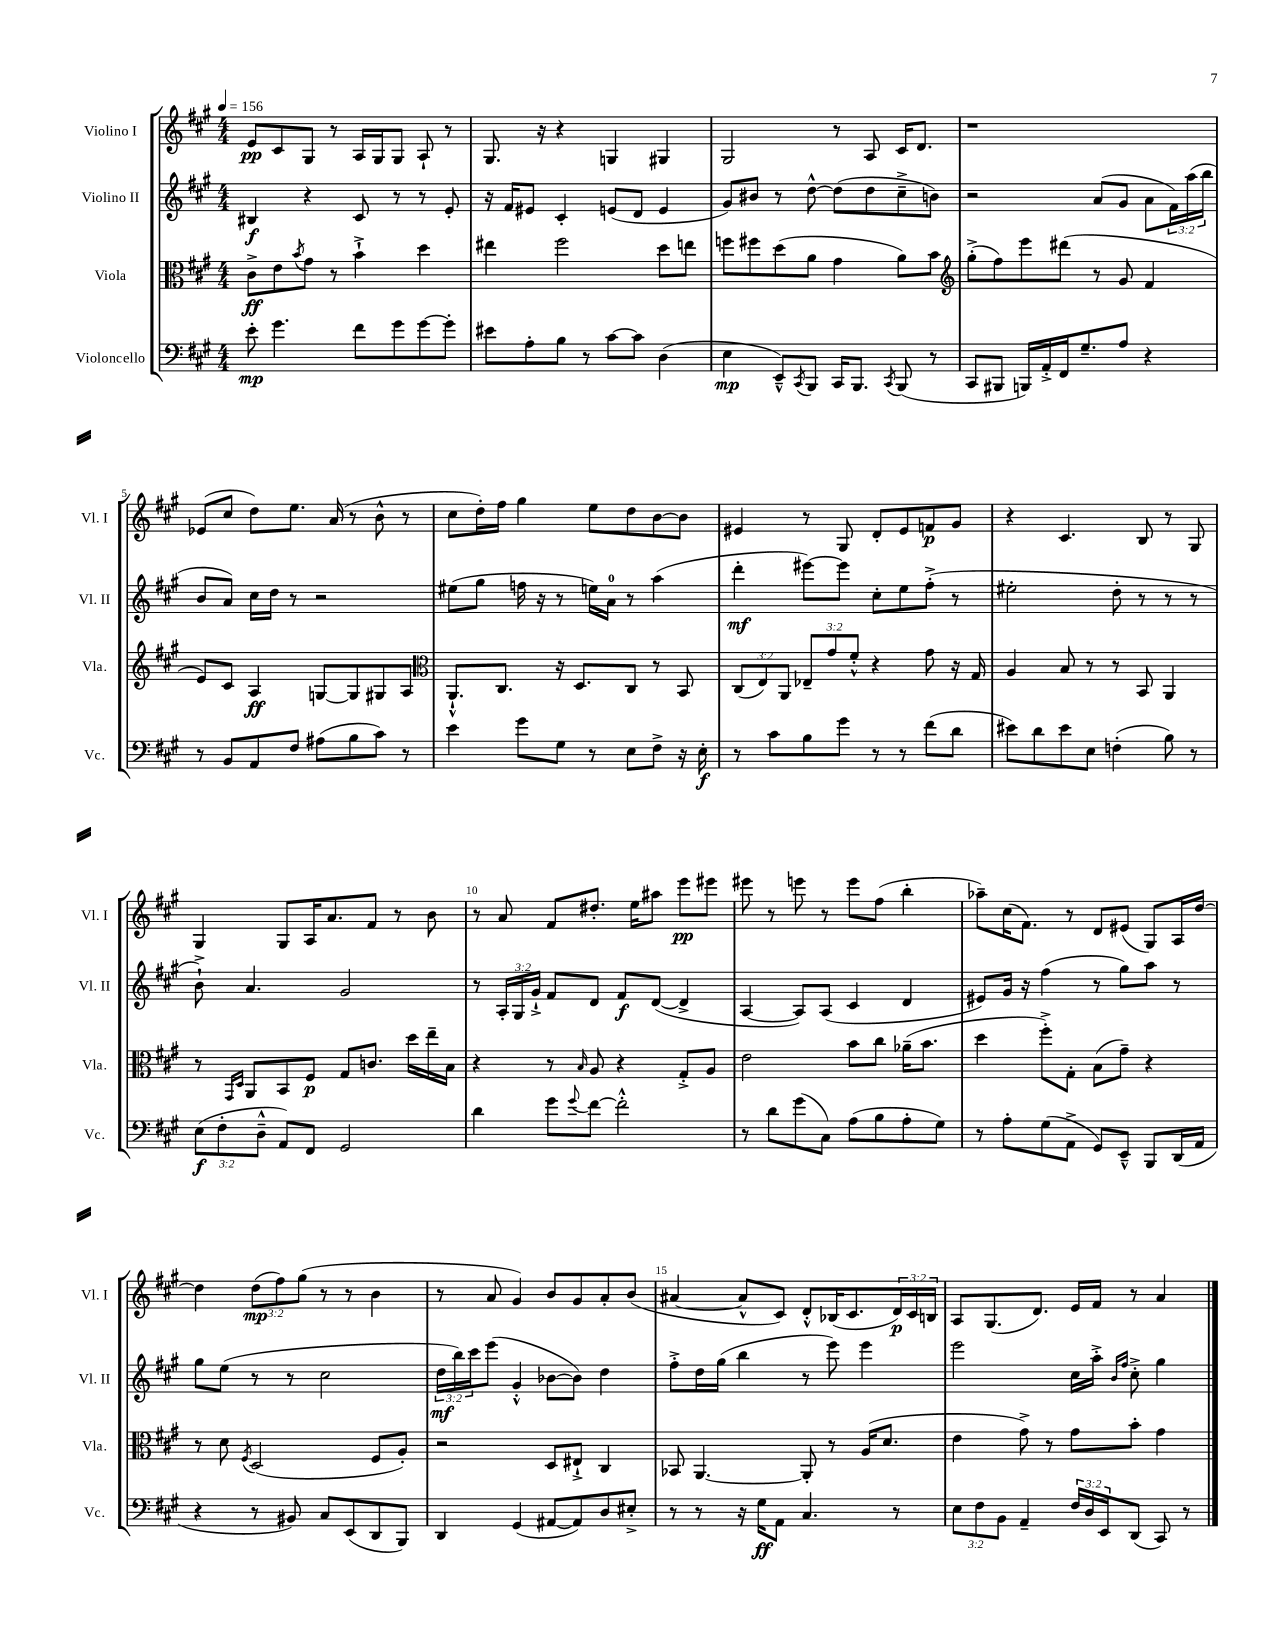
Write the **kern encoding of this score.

**kern	**kern	**kern	**kern
*staff4	*staff3	*staff2	*staff1
*clefF4	*clefC3	*clefG2	*clefG2
*k[f#c#g#]	*k[f#c#g#]	*k[f#c#g#]	*k[f#c#g#]
*M4/4	*M4/4	*M4/4	*M4/4
*MM156	*MM156	*MM156	*MM156
8e'	8c#^	4B#	8e
4.g#	8e	.	8c#
.	8qb	.	.
.	8g#	4r	8G#
.	8r	.	8r
8f#	4b`^	8c#	16A
.	.	.	16G#
8g#	.	8r	8G#
[8g#	4dd	8r	8A`
8g#']	.	8e'	8r
=	=	=	=
8e#	4ee#	16r	8.G#
.	.	16f#	.
8A'	.	8e#	.
.	.	.	16r
8B	2ff#	4c#'	4r
8r	.	.	.
[8c#	.	(8e	4G
8c#]	.	8d	.
(4D	8dd	4e	4G#
.	8ee	.	.
=	=	=	=
4E	8ff	8g#)	2G#
.	8ff#	8b#	.
8EE~^^)	(8dd	8r	.
8qCC#	.	.	.
8BBB	8a	[8dd^^	.
16CC#	4g#	(8dd]	8r
8.BBB	.	.	.
.	.	8dd	8A
8qCC#	.	.	.
(8BBB	8a)	8cc#~^	16c#
.	.	.	8.d
8r	8b	8b)	.
=	=	=	=
*	*clefG2	*	*
8CC#	(8gg#'^	2r	1r
8BBB#	8ff#)	.	.
16BBB)	8eee	.	.
16AA'^	.	.	.
16FF#	(8ddd#	.	.
8.G#~	.	.	.
.	8r	(8a	.
8A	8g#	8g#	.
4r	4f#	8a	.
.	.	24f#)	.
.	.	(24aa	.
.	.	24bb	.
=	=	=	=
8r	8e)	8b	(8e-
8BB	8c#	8a)	8cc#
8AA	4A	16cc#	8dd)
.	.	16dd	.
8F#	.	8r	8.ee
(8A#	[8G	2r	.
.	.	.	(16a
8B	8G]	.	8r
8c#)	8G#	.	8b^^
8r	8A	.	8r
=	=	=	=
*	*clefC3	*	*
4e	8.AA`^^	(8ee#	8cc#
.	.	8gg#	16dd')
.	8.C#	.	16ff#
8g#	.	16ff	4gg#
.	.	16r	.
8G#	16r	8r	.
.	8.D	.	.
8r	.	16ee)	8ee
.	.	16a	.
8E	8C#	8r	8dd
8F#^	8r	(4aa	[8b
16r	8BB	.	8b]
16E'	.	.	.
=	=	=	=
8r	(12C#	4ddd'	4e#
.	12E)	.	.
8c#	.	.	.
.	12AA	.	.
8B	12E-~	[8eee#)	8r
.	12g#	.	.
8g#	.	8eee#]	8G#
.	12f#'^^	.	.
8r	4r	8cc#'	8d'
8r	.	8ee	8e#
(8f#	8g#	(8ff#'^	8f
8d	16r	8r	8g#
.	16G#	.	.
=	=	=	=
8e#)	4A	2ee#'	4r
8d	.	.	.
8e#	8B	.	4.c#
8E	8r	.	.
(4F'	8r	8dd'	.
.	8BB	8r	8B
8B)	4AA	8r	8r
8r	.	8r	8G#
=	=	=	=
(12E	8r	8b`^)	4G#
12F#'	.	.	.
.	16qqGG#	.	.
.	16qqD	.	.
.	8AA	4.a	.
12D~^^	.	.	.
8AA)	8BB	.	8G#
8FF#	8F#	.	16A
.	.	.	8.a
2GG#	8G#	2g#	.
.	8.c	.	8f#
.	.	.	8r
.	16dd	.	.
.	16ee~	.	8b
.	16B	.	.
=	=	=	=
4d	4r	8r	8r
.	.	24A'	8a
.	.	24G#	.
.	.	24g#`^	.
8g#	8r	8f#	8f#
8qqg#	16qqB	.	.
[8f#	8A	8d	8.dd#'
2f#'^^]	4r	8f#	.
.	.	.	16ee
.	.	([8d	8aa#
.	8G#'^	4d^]	8eee
.	8A	.	8eee#
=	=	=	=
8r	2e	[4A	8eee#
8d	.	.	8r
(8g#	.	8A])	8eee
8C#)	.	(8A	8r
(8A	8b	4c#	8eee
8B	8cc#	.	(8ff#
8A'	(16a-~	4d	4bb'
.	8.b	.	.
8G#)	.	.	.
=	=	=	=
8r	4dd	8e#)	8aa-~)
8A'	.	16g#	(16cc#
.	.	16r	8.f#)
(8G#	8ff#'^)	(4ff#	.
8AA^	8G#'	.	8r
8GG#)	(8B	8r	8d
8EE~^^	8g#~)	8gg#)	(8e#
8BBB	4r	8aa	8G#)
(16DD	.	8r	16A
16AA	.	.	[16dd
=	=	=	=
4r	8r	8gg#	4dd]
.	8d	(8ee	.
.	8qF#	.	.
8r	(2D	8r	(12dd
.	.	.	12ff#)
8BB#)	.	8r	.
.	.	.	(12gg#
8C#	.	2cc#	8r
(8EE	.	.	8r
8DD	8F#	.	4b
8BBB)	8A')	.	.
=	=	=	=
4DD	2r	24dd	8r
.	.	24bb)	.
.	.	24ccc#	.
.	.	(8eee	8a
(4GG#	.	4g#'^^	4g#)
[8AA#	8D	[8b-	8b
8AA#])	8E#`^	8b-])	8g#
8D	4C#	4dd	8a'
8E#'^	.	.	(8b
=	=	=	=
8r	8BB-	8ff#'^	[4a#
8r	[4.AA	16dd	.
.	.	(16gg#	.
16r	.	4bb	8a#^^]
16G#	.	.	.
8AA	.	.	8c#)
4.C#	8AA']	8r	8d'^^
.	8r	8eee)	(16B-
.	.	.	8.c#
.	(16A	4eee	.
.	8.d	.	.
8r	.	.	24d)
.	.	.	24c#
.	.	.	24B
=	=	=	=
12E	4e	2eee	8A
12F#	.	.	.
.	.	.	(8.G#
12BB	.	.	.
4AA~	8g#^)	.	.
.	.	.	8.d)
.	8r	.	.
24F#	8g#	16cc#	16e
24D	.	.	.
.	.	16aa'^	16f#
24EE	.	.	.
.	.	16qqb	.
.	.	16qqff#	.
(8DD	8b'	8cc#'^	8r
8CC#)	4g#	4gg#	4a
8r	.	.	.
==	==	==	==
*-	*-	*-	*-
